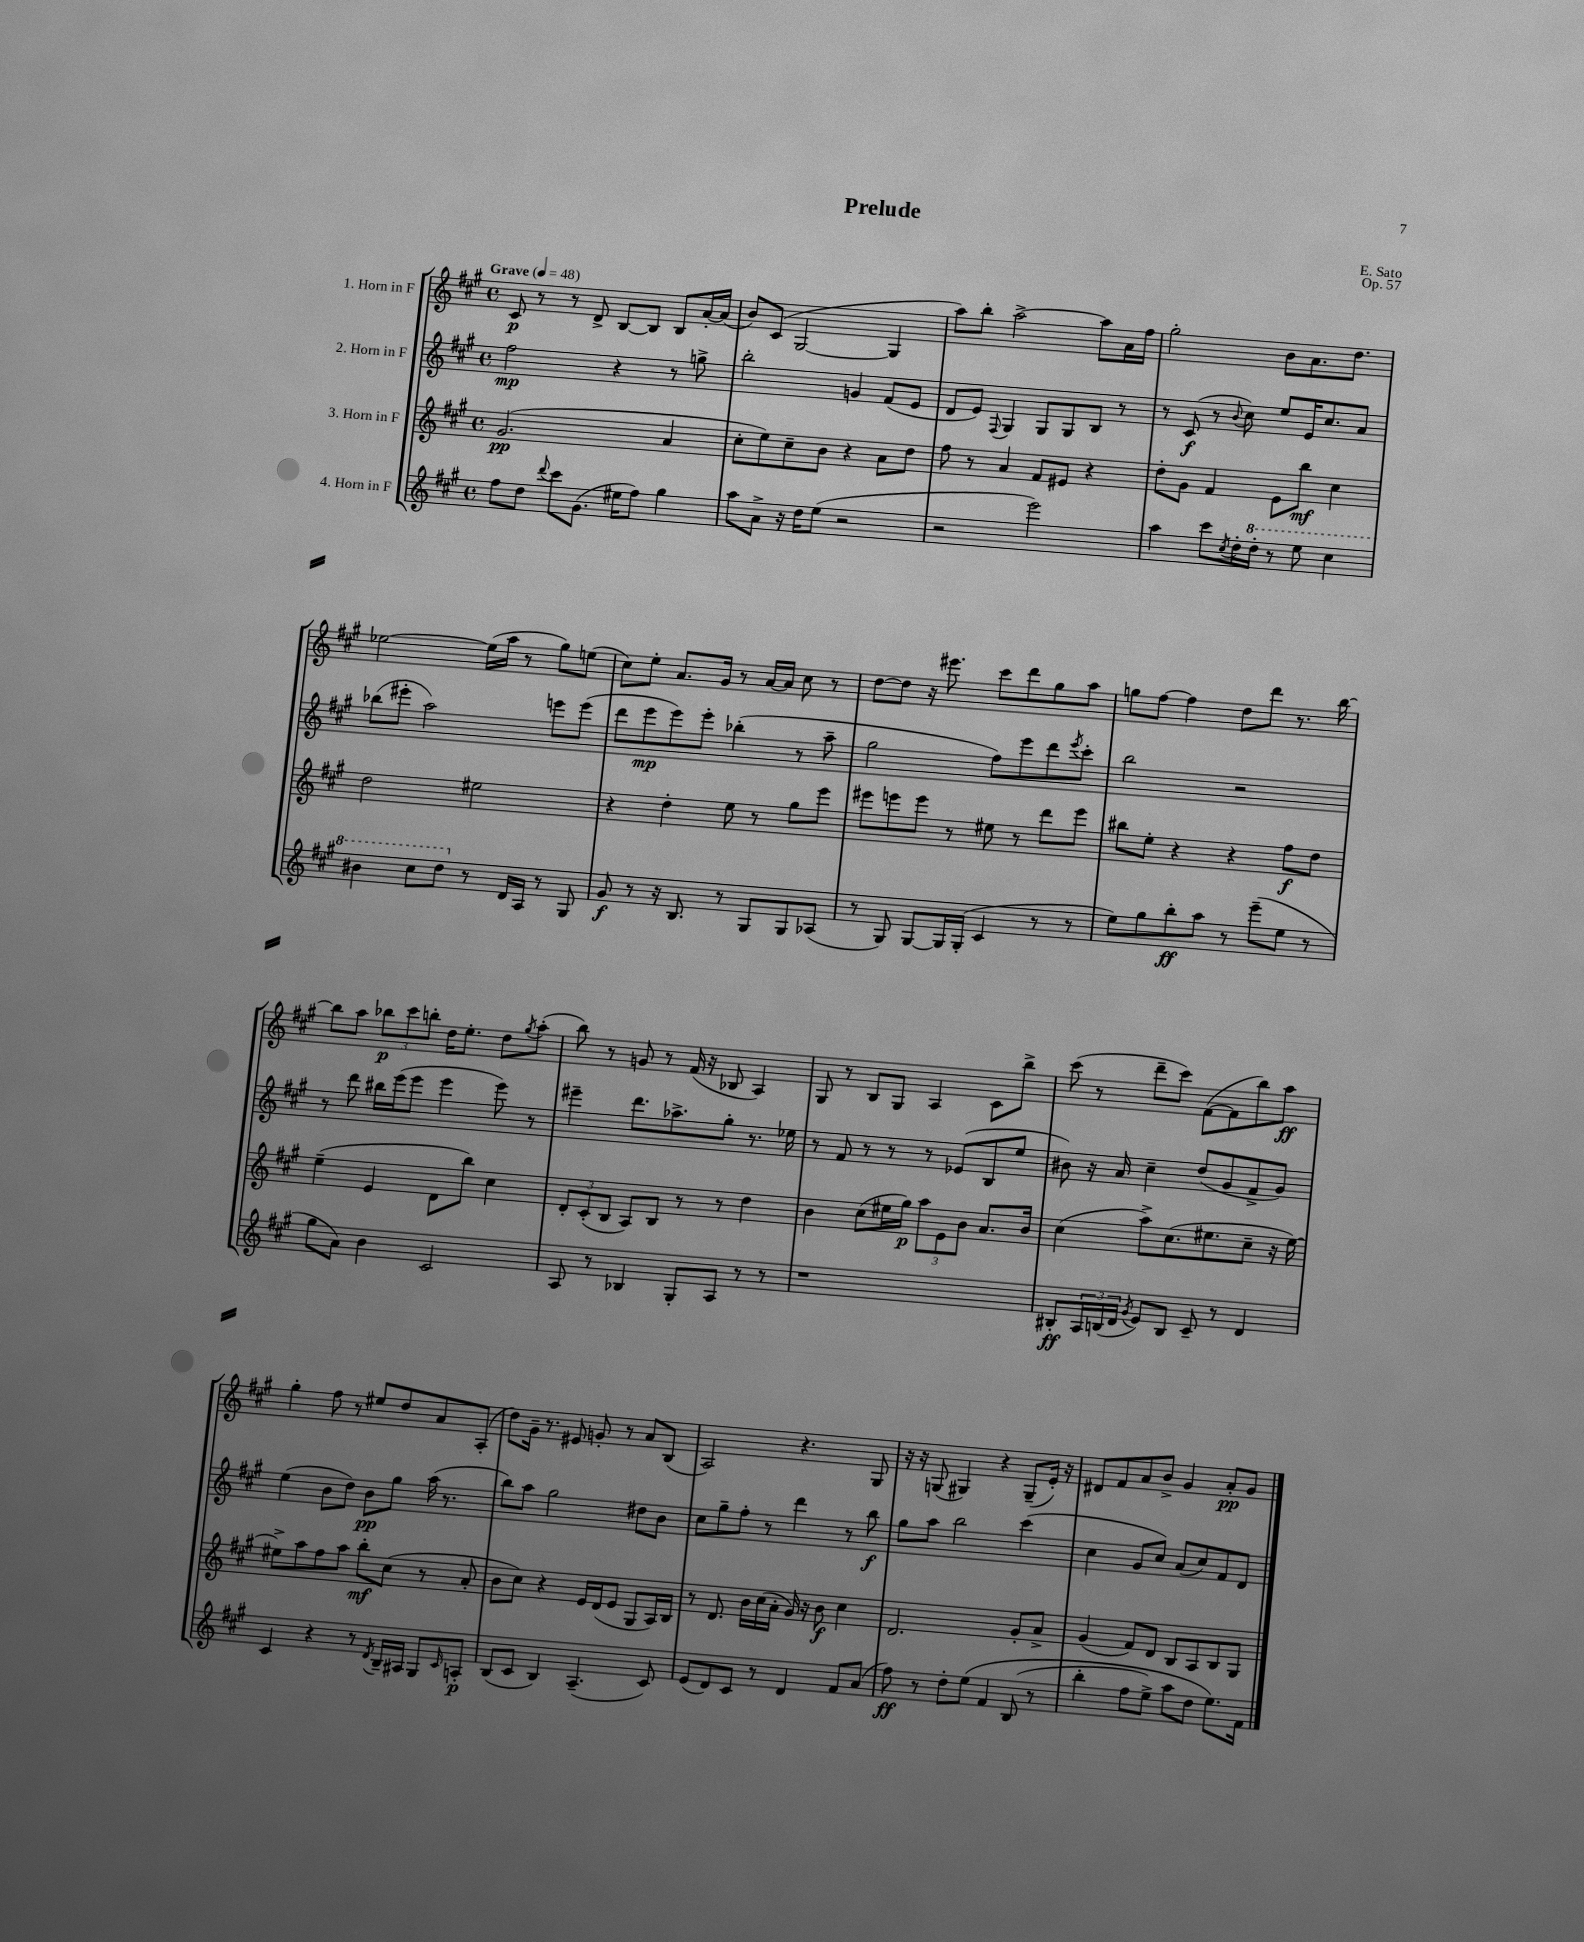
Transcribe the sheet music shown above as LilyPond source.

\header { title = "Prelude" composer = "E. Sato" opus = "Op. 57" }
<<
\new StaffGroup <<
\new Staff = "s0" \with { instrumentName = "1. Horn in F" } {
    \clef treble \key a \major \defaultTimeSignature \time 4/4 \tempo "Grave" 4 = 48
    cis'8\p r8 r8 d'8-> b8~ b8 b8 a'16~-. a'16( |
    b'8) cis'8( gis2~ gis4 |
    a''8) b''8-. a''2~-> a''8 a'16 fis''16 |
    gis''2-. b'8 a'8. d''8. |
    ees''2~ ees''16( a''16 r8 gis''8) e''8( |
    cis''8) e''8-. a'8. gis'16 r8 a'16~ a'16 cis''8 r8 |
    d''8~ d''8 r16 eis'''8. cis'''8 d'''8 gis''8 a''8 |
    g''8 fis''8~ fis''4 d''8 d'''8 r8. b''16~ |
    b''8 a''8 \tuplet 3/2 { bes''8\p cis'''8 b''8-. } d''16 e''8.-. d''8 \acciaccatura { gis''8 } a''8-.( |
    b''8) r8 g'8 r8 fis'16( r16 bes8 a4) |
    gis8 r8 b8 gis8 a4 cis'8 b''8-> |
    cis'''8( r8 d'''8-- cis'''8) fis'8~( fis'8 b''8) a''8\ff |
    gis''4-. fis''8 r8 eis''8 d''8 a'8 a8-.( |
    d''8) gis'16-- r8. eis'8 g'8-. r8 a'8 b8( |
    a2) r4. gis8 |
    r16 r16 g8( gis4) r4 gis8--( e'16-.) r16 |
    dis'8 fis'8 a'8 b'8-> gis'4 a'8-.\pp gis'8 \bar "|." |
}
\new Staff = "s1" \with { instrumentName = "2. Horn in F" } {
    \clef treble \key a \major \defaultTimeSignature \time 4/4
    fis''2\mp r4 r8 g''8-> |
    b''2-. g'4 fis'8( e'8 |
    d'8 e'8) \appoggiatura { fis8 } gis4 gis8 gis8 b8 r8 |
    r8 cis'8\f( r8 \appoggiatura { b'8 } cis''8) e''8 e'16 cis''8. a'8 |
    bes''8( eis'''8-. a''2) e'''8 e'''8( |
    d'''8 e'''8\mp e'''8) e'''8-. bes''4-.( r8 a''8-- |
    gis''2 fis''8) e'''8 d'''8 \acciaccatura { e'''8 } cis'''8-. |
    b''2 r2 |
    r8 d'''8 bis''16 e'''16( e'''8 e'''4 e'''8) r8 |
    eis'''4-- d'''8. aes''8.-> gis''8-. r8. ees''16 |
    r8 fis'8 r8 r8 r8 ees'8( b8 e''8 |
    bis'8) r16 a'16 cis''4-- d''8( gis'8 fis'8-> gis'8) |
    e''4( b'8 d''8) b'8\pp gis''8 a''16( r8. |
    b''8) a''8 gis''2 dis''8 b'8 |
    cis''8 gis''8-- fis''8-. r8 d'''4 r8 b''8\f |
    gis''8 a''8 b''2 cis'''4( |
    cis''4 gis'8 cis''8) a'8( cis''8) fis'8 d'8 \bar "|." |
}
\new Staff = "s2" \with { instrumentName = "3. Horn in F" } {
    \clef treble \key a \major \defaultTimeSignature \time 4/4
    gis'2.\pp( a'4 |
    cis''8-. e''8) cis''8-- b'8 r4 a'8 d''8 |
    fis''8 r8 a'4 fis'8 eis'8 r4 |
    d''8-. gis'8 fis'4 e'8 b''8\mf cis''4 |
    d''2 eis''2 |
    r4 d''4-. e''8 r8 gis''8 e'''8 |
    eis'''8 e'''8 e'''8 r8 eis''8 r8 d'''8 e'''8 |
    bis''8 e''8-. r4 r4 fis''8\f d''8 |
    e''4--( e'4 d'8 b''8) cis''4 |
    \tuplet 3/2 { d'8-. cis'8-.( b8 } a8) b8 r8 r8 d''4 |
    b'4 cis''8( eis''16 gis''16\p) \tuplet 3/2 { a''8 e'8 b'8 } a'8. b'16 |
    cis''4( a''8->) cis''8.( eis''8. cis''8-- r16 eis''16~) |
    eis''8-> a''8 fis''8 a''8 b''8-.\mf cis''8( r8 a'8-. |
    b'8 cis''8) r4 e'16 d'16( e'8 gis8 a16) b16 |
    r8 d'8. b'16 cis''16( a'16-. gis'16) r16 b'8\f cis''4 |
    d'2. gis'8-. a'8-> |
    gis'4( fis'8) d'8 b8 a8 b8 gis8 \bar "|." |
}
\new Staff = "s3" \with { instrumentName = "4. Horn in F" } {
    \clef treble \key a \major \defaultTimeSignature \time 4/4
    fis''8 d''8 \appoggiatura { d'''8 } cis'''8 gis'8.( eis''16 fis''8) gis''4 |
    a''8 a'8-> r16 d''16 e''8( r2 |
    r2 e'''2) |
    a''4 cis'''8 \acciaccatura { cis''8 } d''16-. \ottava #1 d'''16-. r8 e'''8 cis'''4 |
    bis''4 cis'''8 d'''8 \ottava #0 r8 d'16 a16 r8 gis8 |
    gis'8\f r8 r16 b8. r8 gis8 gis8 aes8( |
    r8 gis8) gis8~ gis16 gis16-.( cis'4 r8 r8 |
    e''8) gis''8 b''8-.\ff a''8 r8 e'''8--( e''8 r8 |
    gis''8 a'8) b'4 cis'2 |
    a8 r8 bes4 gis8-. a8 r8 r8 |
    r1 |
    bis8-.\ff \tuplet 3/2 { a16 b16( d'16 } \acciaccatura { gis'8 } e'8) b8 cis'8-- r8 d'4 |
    cis'4 r4 r8 \acciaccatura { d'8 } b16-- ais16 gis8 \grace { cis'16 } a8-.\p |
    b8( cis'8 b4) a4.--( cis'8) |
    e'8( d'8) cis'8 r8 d'4 fis'8 a'8( |
    fis''8\ff) r8 d''8-. e''8\( fis'4 b8( r8 |
    b''4-. fis''8 e''8->) a''8 d''8 e''8.\) fis'16 \bar "|." |
}
>>
>>
\layout { \context { \Score \remove "Bar_number_engraver" } }
